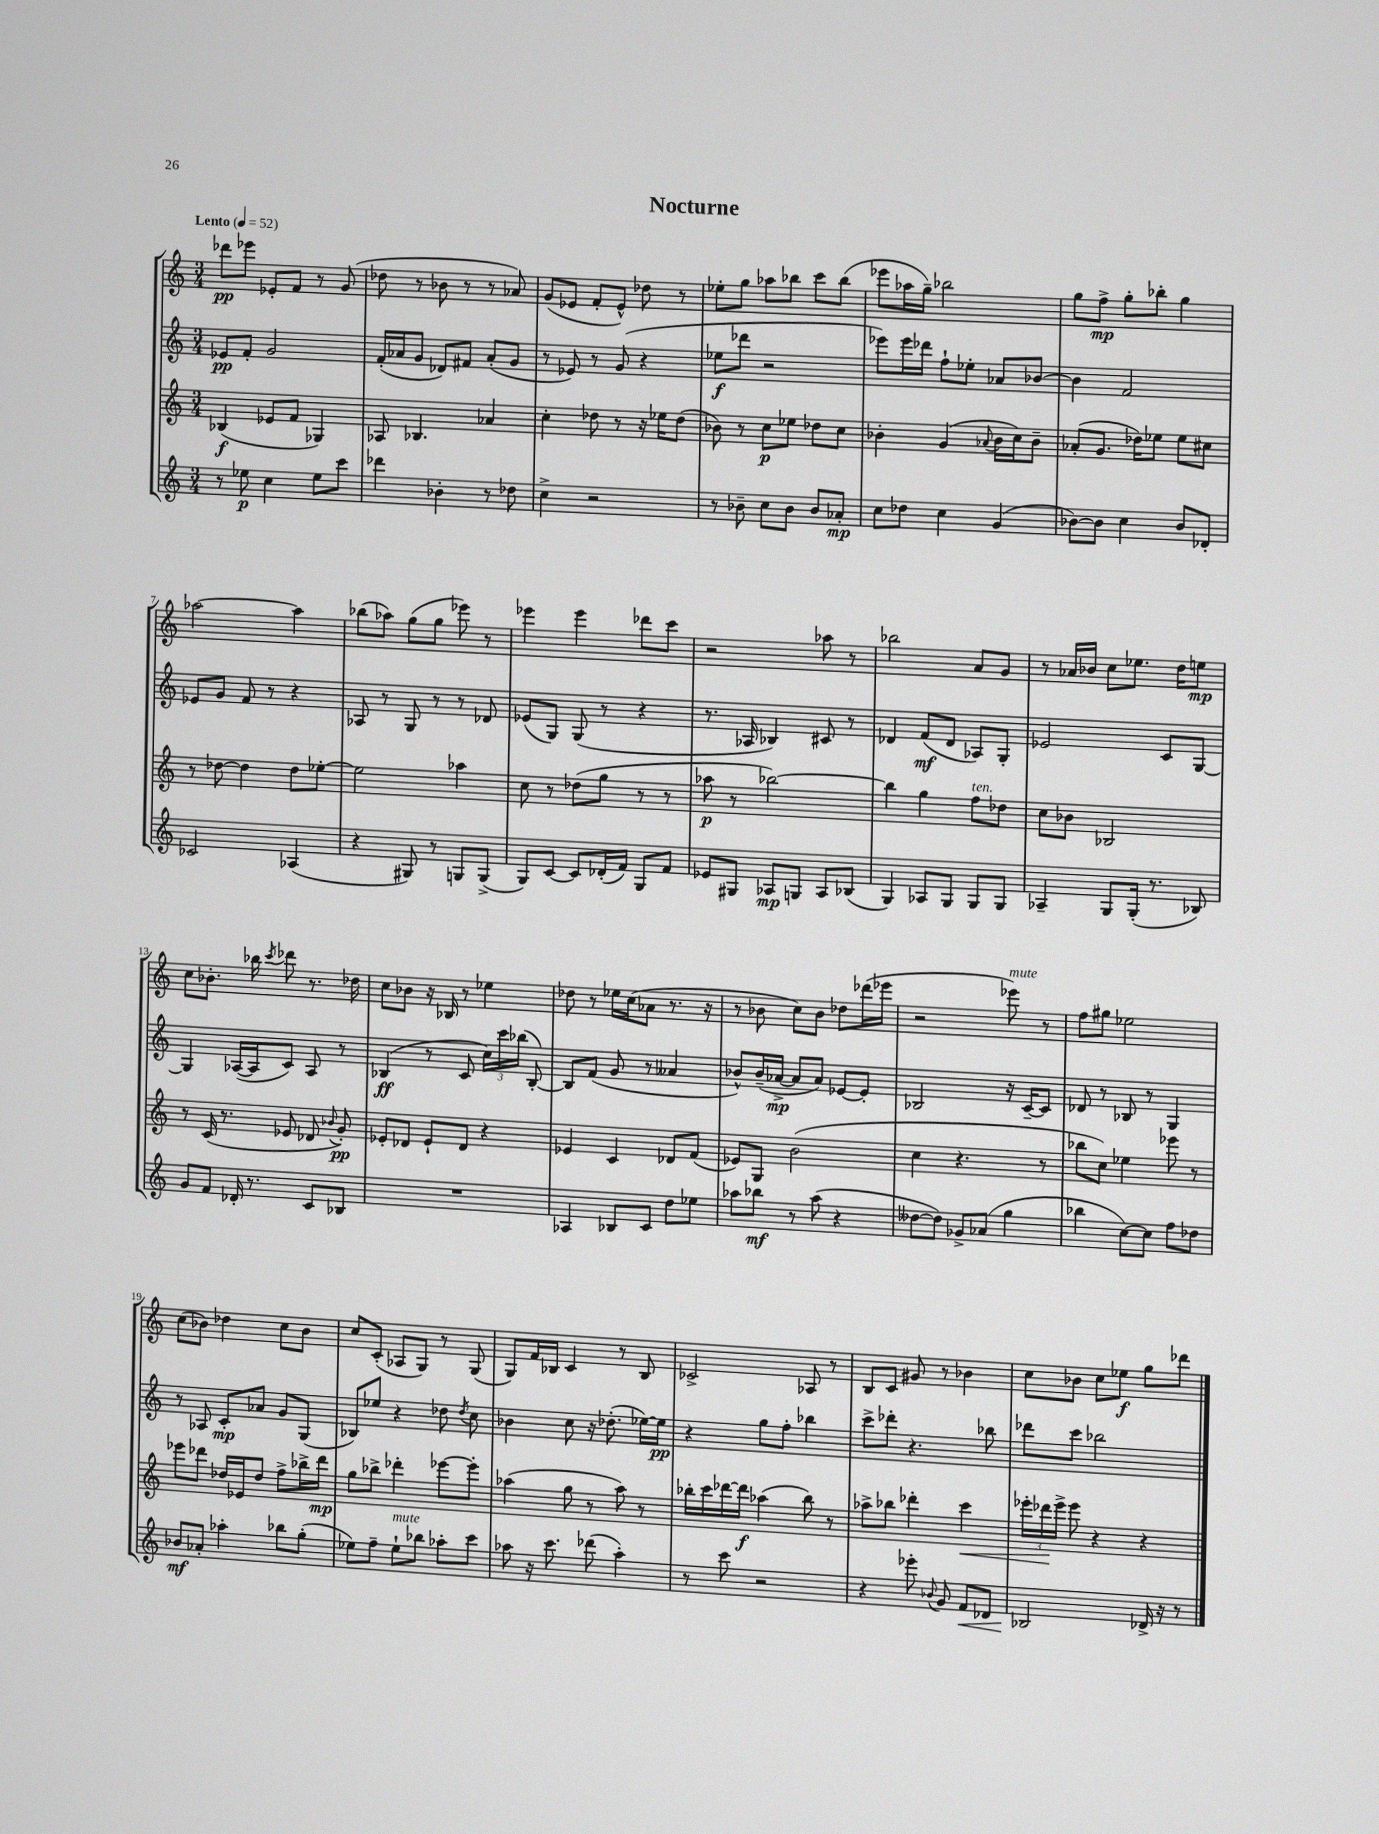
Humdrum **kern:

**kern	**kern	**kern	**kern
*staff4	*staff3	*staff2	*staff1
*clefG2	*clefG2	*clefG2	*clefG2
*k[]	*k[]	*k[]	*k[]
*M3/4	*M3/4	*M3/4	*M3/4
*MM52	*MM52	*MM52	*MM52
8r	(4B-	8e-	8ddd-
8ee-	.	8f'	8eee-
4cc	8e-	2g	8e-'
.	8f	.	8f
8ee-	4G-)	.	8r
8ccc	.	.	(8g
=	=	=	=
4ddd-	8A-	(16f'	8dd-
.	.	16a-	.
.	4.B-	8g	8r
4b-'	.	8d-)	8b-
.	.	8f#	8r
8r	4a-	(8a-'	8r
8dd-	.	8g	8a-)
=	=	=	=
4cc^	4cc'	8r	(8g
.	.	8e-)	8e-
2r	8dd-	8r	8f'
.	8r	(8g	8e-^^)
.	16r	4r	8dd-
.	16ee-	.	.
.	(8dd-	.	8r
=	=	=	=
8r	8b-)	8ee-	8ee-'
8b-~	8r	8ddd-	8gg
8cc	8cc	2r	8aa-
8b-	8ee-	.	8bb-
8b-	8dd-	.	8ccc
8a-'	8cc	.	(8bb-
=	=	=	=
8cc	4b-'	8eee-)	8eee-
8dd-	.	16eee-	16aa-
.	.	16ddd-	16gg~)
4cc	(4g	8ff`	2bb-
.	.	8ee-'	.
.	8qqa-	.	.
(4g	16b-	8a-	.
.	16cc)	.	.
.	8b-~	[8b-	.
=	=	=	=
[8b-)	(8a-'	4b-]	8gg
8b-]	8.g	.	8ff^
4cc	.	2f	8gg'
.	16dd-)	.	.
.	8ee-	.	8bb-'
8b-	8ee-	.	4gg
8d-'	8cc#	.	.
=	=	=	=
2c-	8r	8e-	[2aa-
.	[8dd-	8g	.
.	4dd-]	8f	.
.	.	8r	.
(4A-	8dd-	4r	4aa-]
.	[8ee-'	.	.
=	=	=	=
4r	2ee-]	8A-	(8bb-
.	.	8r	8aa-)
8G#)	.	8G	(8gg
8r	.	8r	8gg
8G	4aa-	8r	8eee-)
(8G^	.	8d-	8r
=	=	=	=
8G)	8cc	(8e-	4eee-
[8c	8r	8G)	.
8c]	(8dd-	(8G	4eee-
(16d-'	8gg	8r	.
16f)	.	.	.
8G	8r	4r	8ddd-
8f	8r	.	8ccc
=	=	=	=
8e-	8aa-	8.r	2r
8G#	8r	.	.
.	.	16A-	.
8A-	[2bb-)	4B-)	.
8G	.	.	.
8A-	.	8c#	8aa-
(8B-	.	8r	8r
=	=	=	=
4G)	4bb-]	4d-	2bb-
8A-	4gg	(8f	.
8G	.	8d-	.
8G	8ff	8A-)	8a
8G	8dd-	8G'	8g
=	=	=	=
4A-~	8cc	2e-	8r
.	8b-	.	16a-
.	.	.	16b-
8G	2B-	.	8cc
(16G'	.	.	8.ee-
8.r	.	.	.
.	.	8c	.
.	.	.	16dd
8B-)	.	[8G	8ee
=	=	=	=
8g	8r	4G]	8cc
8f	(16c	.	8.b-'
.	8.r	.	.
16d-'	.	([16A-	.
8.r	.	16A-]	16bb-
.	.	.	8qccc
.	8e-	8c)	8ddd-
8c	8d-	8A-	8.r
.	8qqb-	.	.
8B-	8g')	8r	.
.	.	.	16dd-
=	=	=	=
2.r	8e-'	(4B-	8cc
.	8d-	.	8b-
.	8e-`	8r	16r
.	.	.	16B-
.	8d-	8c	8r
.	4r	24cc)	4ee-
.	.	24ccc	.
.	.	(24bb-	.
.	.	[8B-')	.
=	=	=	=
4A-	4e-	8B-]	8dd-
.	.	(8f	8r
8B-	4c	8g	16ee-
.	.	.	(16cc
8c	.	8r	8a-
8dd	8d-	4a--	8.r
8ee-	(8f	.	.
.	.	.	16r
=	=	=	=
8aa-	8e-)	8b-^^)	8r
8bb-	8G	(16b-~	8b-
.	.	[16a-^	.
8r	(2b	8a-]	8cc)
(8aa-	.	8a-)	8b-
4r	.	[8e-	8dd-
.	.	8e-']	(16ddd-
.	.	.	16eee-
=	=	=	=
[8dd--	4cc	2B-	2r
8dd--])	.	.	.
8g-^	4.r	.	.
(8a-	.	.	.
4gg	.	16r	8eee-)
.	.	[16c~	.
.	8r	8c]	8r
=	=	=	=
4bb-	8bb-	8d-	8ff
.	8cc)	8r	8gg#
[8cc)	4ee-	8B-	2ee-
8cc]	.	8r	.
8ff	8eee-	4G	.
8dd-	8r	.	.
=	=	=	=
8b-	8eee-	8r	(8cc
8a-'	8ddd-	8A-	8b-)
4aa-'	16dd-	8c'	4dd-
.	16e-	.	.
.	8dd-	8a-	.
8bb-	8ff^	8g	8cc
(8gg'	16bb-^	(8G	8b-
.	16ddd-	.	.
=	=	=	=
8ee-)	8gg	8B-)	8cc
8ff~	8bb-^	8ee-	(8c'
8ee-`	4ddd-'	4r	8A-
8bb-	.	.	8G)
8aa-'	[8eee-	8dd-	8r
.	.	8qdd-	.
8ccc	8eee-']	8cc	(8G
=	=	=	=
8aa-	(4aa-	4b-	8G)
16r	.	.	16f
8.ccc	.	.	16B-
.	8gg	8cc	4c
(8ddd-	8r	16r	.
.	.	(8.dd-'	.
4aa-')	8aa-)	.	8r
.	8r	[16ee-)	8B-
.	.	16ee-]	.
=	=	=	=
8r	16bb-'	4r	2c-^
.	16ccc	.	.
8ccc	[16ddd-	.	.
.	16ddd-]	.	.
2r	(4aa-	8gg	.
.	.	8ff'	.
.	8bb-)	4bb-	8A-
.	8r	.	8r
=	=	=	=
4r	8aa-^	8ccc^	8B
.	8bb-	8ddd-'	8c
8eee-'	4ddd-'	4.r	8g#
8qqb-	.	.	.
8g	.	.	8r
8f	4ccc	.	4b-
8d-	.	8bb-	.
=	=	=	=
2B-	24eee-'	8ddd-	8cc
.	24ddd-	.	.
.	24eee-^	.	.
.	8eee-	8ccc	8b-
.	4r	2bb-	8cc
.	.	.	8ee-
16d-^	4r	.	8gg
16r	.	.	.
8r	.	.	8ddd-
==	==	==	==
*-	*-	*-	*-
